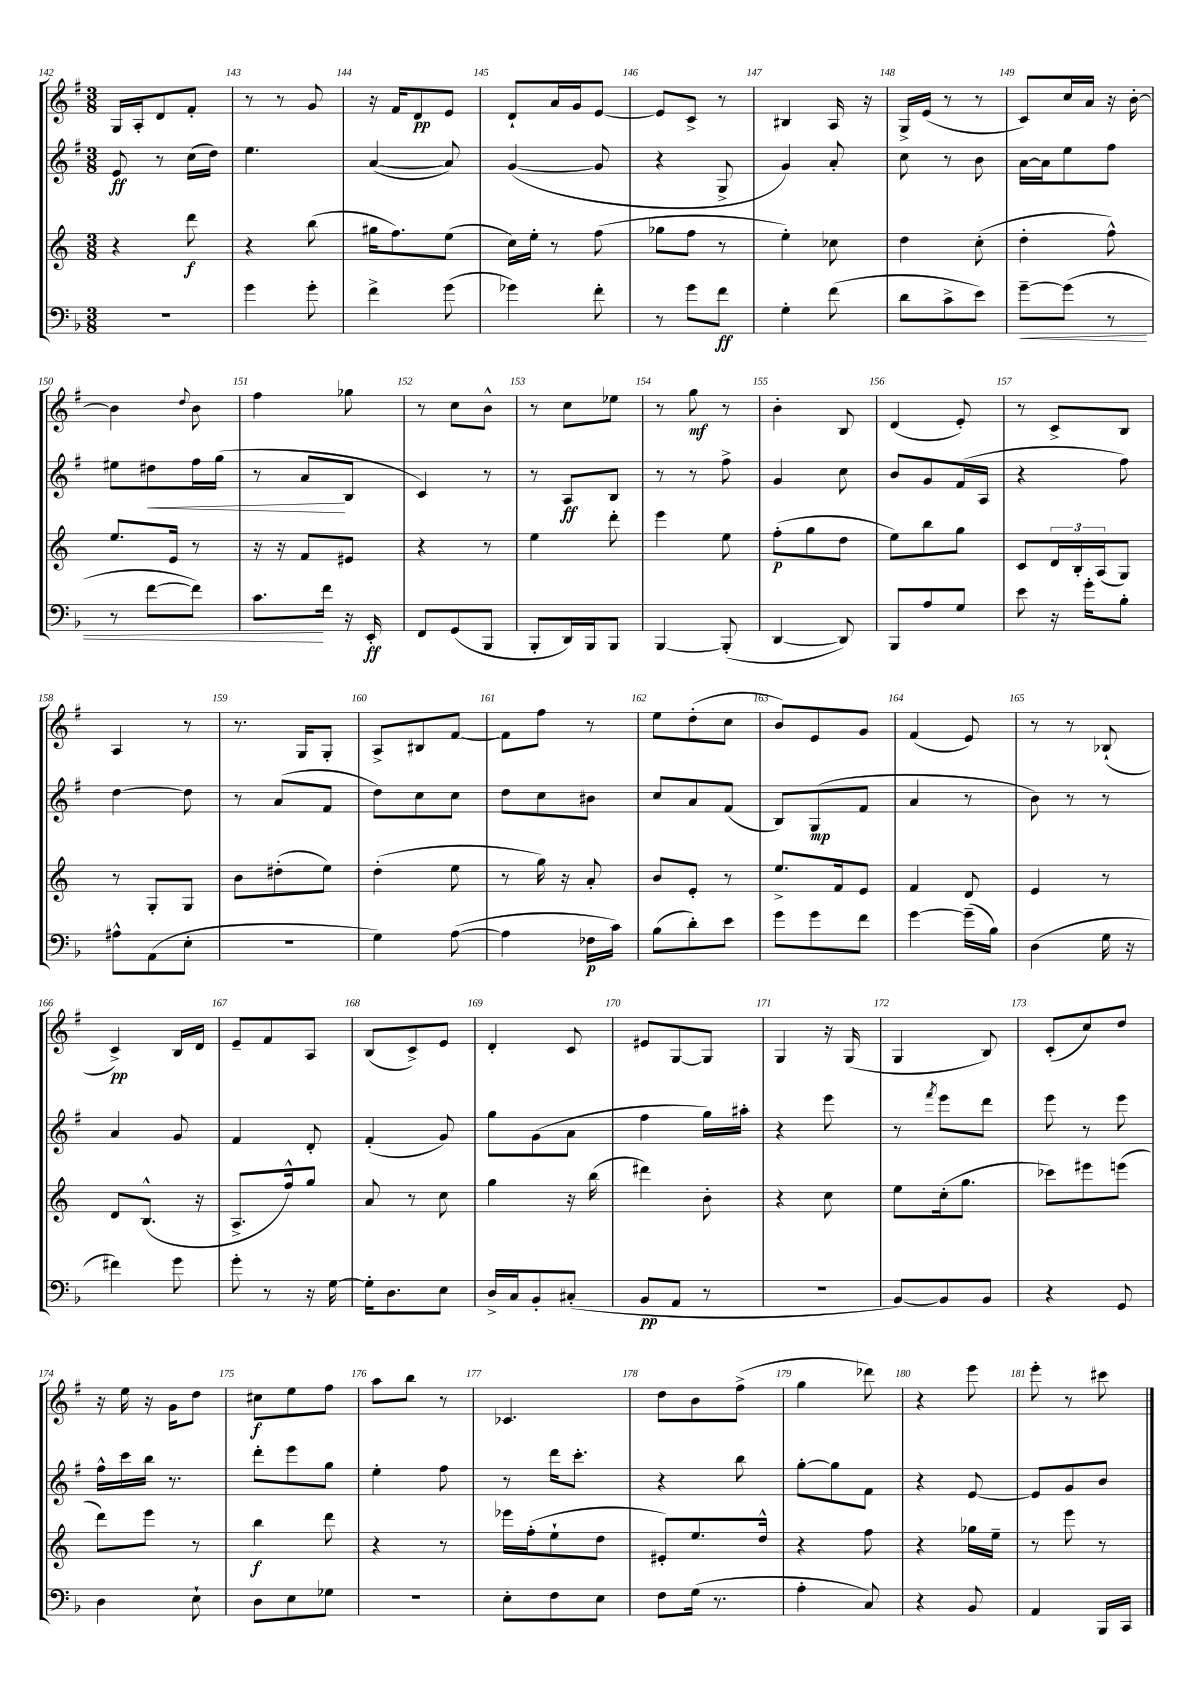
<<
\new StaffGroup <<
\new Staff = "s0" {
    \clef treble \key g \major \numericTimeSignature \time 3/8
    g16 a16-. d'8 fis'8-. |
    r8 r8 g'8 |
    r16 fis'16 d'8\pp e'8 |
    d'8-! a'16 g'16 e'8~ |
    e'8 c'8-> r8 |
    bis4 a16 r16 |
    g16-> e'16( r8 r8 |
    c'8) c''16 a'16 r16 b'16~-. |
    b'4 \appoggiatura { d''8 } b'8 |
    fis''4 ges''8 |
    r8 c''8 b'8-^ |
    r8 c''8 ees''8 |
    r8 g''8\mf r8 |
    b'4-. b8 |
    d'4( e'8-.) |
    r8 c'8-> b8 |
    a4 r8 |
    r8. g16 g8-. |
    a8-> bis8 fis'8~ |
    fis'8 fis''8 r8 |
    e''8 d''8-.( c''8 |
    b'8) e'8 g'8 |
    fis'4( e'8) |
    r8 r8 bes8-!( |
    c'4->\pp) b16 d'16 |
    e'8-- fis'8 a8 |
    b8( c'8->) e'8 |
    d'4-. c'8 |
    eis'8 g8~ g8 |
    g4 r16 g16( |
    g4 b8) |
    c'8-.( c''8) d''8 |
    r16 e''16 r16 g'16 d''8 |
    cis''8\f e''8 fis''8 |
    a''8 b''8 r8 |
    ces'4. |
    d''8 b'8 fis''8->( |
    g''4 des'''8) |
    r4 e'''8 |
    e'''8-. r8 cis'''8 \bar "|." |
}
\new Staff = "s1" {
    \clef treble \key g \major \numericTimeSignature \time 3/8
    e'8\ff r8 c''16( d''16) |
    e''4. |
    a'4~( a'8) |
    g'4~( g'8 |
    r4 g8-> |
    g'4) a'8-. |
    c''8 r8 b'8 |
    a'16~ a'16 e''8 fis''8 |
    eis''8 dis''8\< fis''16 g''16( |
    r8 a'8\! b8 |
    c'4) r8 |
    r8 a8\ff b8 |
    r8 r8 fis''8-> |
    g'4 c''8 |
    b'8 g'8 fis'16( a16 |
    r4 fis''8) |
    d''4~ d''8 |
    r8 a'8( fis'8 |
    d''8) c''8 c''8 |
    d''8 c''8 bis'8 |
    c''8 a'8 fis'8( |
    b8) g8\mp( fis'8 |
    a'4 r8 |
    b'8) r8 r8 |
    a'4 g'8 |
    fis'4 d'8-. |
    fis'4-.( g'8) |
    g''8 g'8( a'8 |
    fis''4 g''16) ais''16-. |
    r4 e'''8 |
    r8 \acciaccatura { fis'''8 } e'''8 d'''8 |
    e'''8 r8 e'''8 |
    fis''16-^ c'''16 b''16 r8. |
    d'''8-. e'''8 g''8 |
    e''4-. fis''8 |
    r8 d'''16 c'''8.-. |
    r4 b''8 |
    g''8~-. g''8 fis'8 |
    r4 e'8~ |
    e'8 g'8 b'8 \bar "|." |
}
\new Staff = "s2" {
    \clef treble \key c \major \numericTimeSignature \time 3/8
    r4 d'''8\f |
    r4 b''8( |
    gis''16 f''8.) e''8( |
    c''16) e''16-. r8 f''8( |
    ges''8 f''8 r8 |
    e''4-.) ces''8 |
    d''4 c''8-.( |
    d''4-. f''8-^) |
    e''8. e'16 r8 |
    r16 r16 f'8 eis'8 |
    r4 r8 |
    e''4 d'''8-. |
    e'''4 e''8 |
    f''8-.\p( g''8 d''8 |
    e''8) b''8 g''8 |
    c'8 \tuplet 3/2 { d'16 b16-. a16( } g8) |
    r8 g8-. g8 |
    b'8 dis''8-.( e''8) |
    d''4-.( e''8 |
    r8 g''16) r16 a'8-. |
    b'8 e'8-. r8 |
    e''8.-> f'16 e'8 |
    f'4 d'8 |
    e'4 r8 |
    d'8 b8.-^( r16 |
    a8.-> f''16-^) g''8 |
    a'8 r8 c''8 |
    g''4 r16 b''16( |
    dis'''4) b'8-. |
    r4 c''8 |
    e''8 c''16-.( g''8. |
    ces'''8) eis'''8 e'''8( |
    d'''8) e'''8 r8 |
    b''4\f d'''8 |
    r4 r8 |
    ees'''16 f''16-.( e''8-! d''8 |
    eis'8-.) e''8. d''16-^ |
    r4 f''8 |
    r4 ges''16 e''16-- |
    r8 e'''8 r8 \bar "|." |
}
\new Staff = "s3" {
    \clef bass \key f \major \numericTimeSignature \time 3/8
    R4. |
    g'4 g'8-. |
    f'4-> g'8( |
    ges'4) f'8-. |
    r8 g'8 f'8\ff |
    g4-. f'8( |
    d'8 c'8-> e'8) |
    g'8~--\< g'8( r8 |
    r8 f'8~ f'8) |
    c'8.\! f'16 r16 e,16-.\ff |
    f,8 g,8( bes,,8 |
    bes,,8-. d,16) bes,,16 bes,,8 |
    bes,,4~ bes,,8-.( |
    d,4~ d,8) |
    bes,,8 a8 g8 |
    e'8 r16 g'16-. bes8-. |
    ais8-^ a,8( e8-. |
    R4. |
    g4) a8~( |
    a4 fes16\p c'16) |
    bes8( d'8-.) e'8 |
    g'8 g'8 f'8 |
    g'4~ g'16--( bes16) |
    d4( g16 r16 |
    fis'4) g'8 |
    g'8-. r8 r16 g16~ |
    g16-. d8. e8 |
    d16-> c16 bes,8-. cis8-.( |
    bes,8\pp a,8 r8 |
    R4. |
    bes,8~) bes,8 bes,8 |
    r4 g,8 |
    d4 e8-! |
    d8 e8 ges8 |
    R4. |
    e8-. f8 e8 |
    f8 g16( r8. |
    a4-. c8) |
    r4 bes,8 |
    a,4 bes,,16 c,16 \bar "|." |
}
>>
>>
\layout { \context { \Score currentBarNumber = #142 \override BarNumber.break-visibility = ##(#f #t #t) barNumberVisibility = #all-bar-numbers-visible } }
